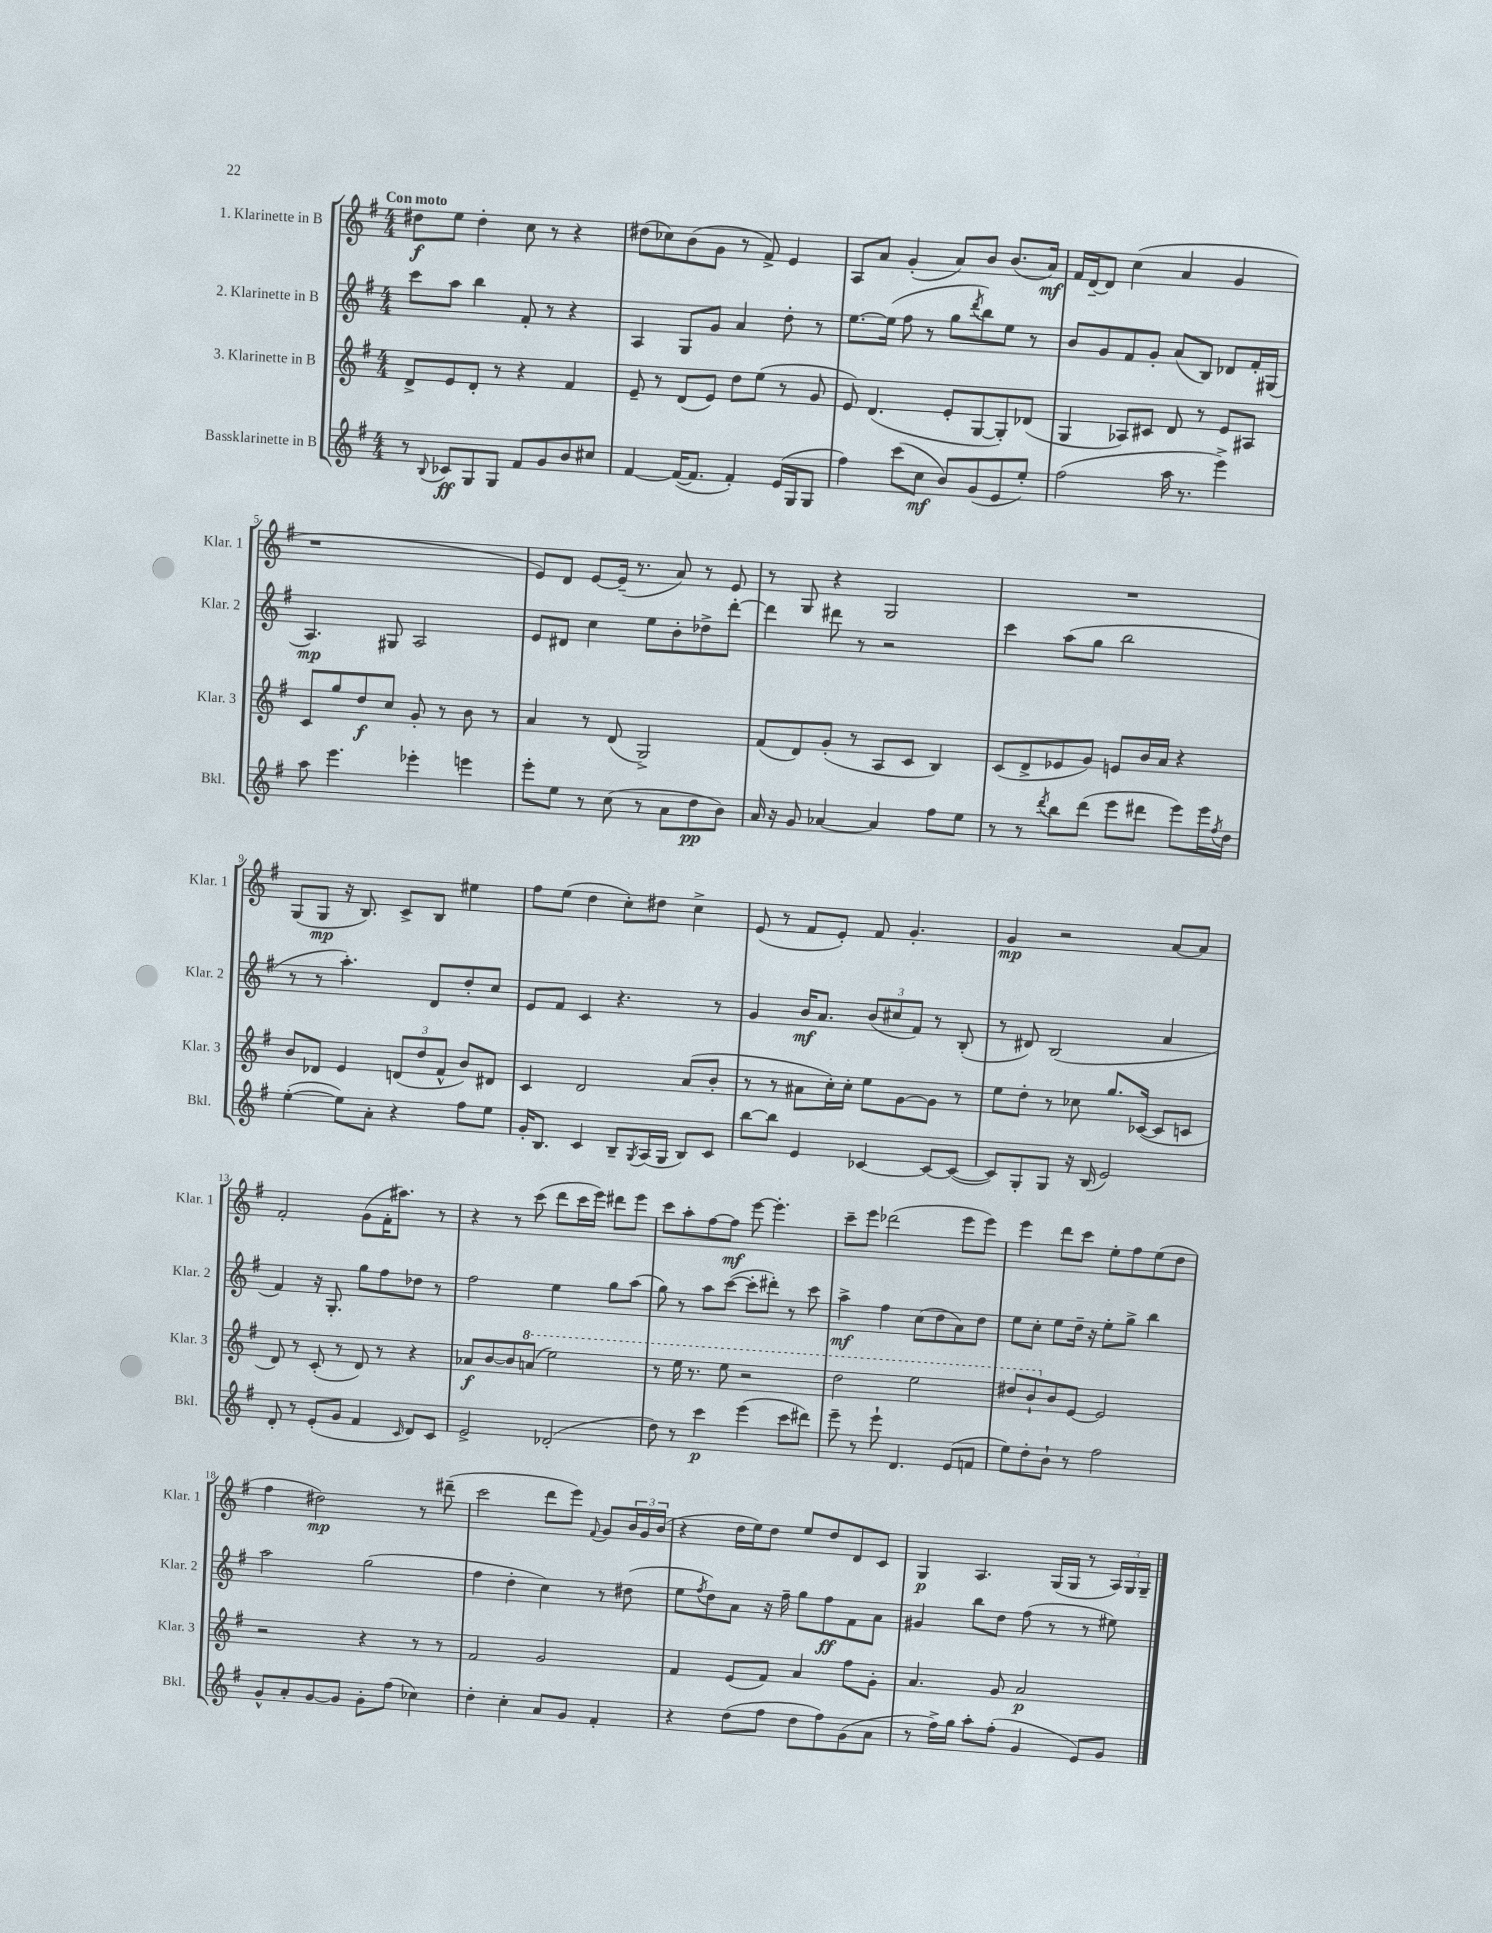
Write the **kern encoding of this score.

**kern	**kern	**kern	**kern
*staff4	*staff3	*staff2	*staff1
*clefG2	*clefG2	*clefG2	*clefG2
*k[f#]	*k[f#]	*k[f#]	*k[f#]
*M4/4	*M4/4	*M4/4	*M4/4
8r	8d^	8ccc	8dd#
8qqB	.	.	.
8c-	8e	8aa	8ee
8G	8d'	4bb	4dd#'
8G	8r	.	.
8f#	4r	8f#'	8cc
8g	.	8r	8r
8b	4f#	4r	4r
8cc#	.	.	.
=	=	=	=
[4f#	8e~	4A	(8dd#
.	8r	.	8cc-)
(16f#_	(8d	8G	(8b
8.f#]	.	.	.
.	8e)	8g	8g
4f#')	8dd	4a	8r
.	(8ee	.	8f#^)
(16e	8r	8dd'	4e
16G	.	.	.
8G	8g	8r	.
=	=	=	=
4ff#)	8e)	[8.ee	8A
.	(4.d	.	8a
.	.	(16ee]	.
(8ccc	.	8ff#	(4g'
8cc	.	8r	.
8b)	8e'	8gg	8a)
.	.	8qddd	.
(8g	[8G	8bb)	8b
8e	8G'])	8ee	(8.b
8ee')	(8d-	8r	.
.	.	.	16a)
=	=	=	=
(2ff#	4G	8b	16f#
.	.	.	[16d~
.	.	8g	8d]
.	8A-)	8f#	(4cc
.	8c#	8g'	.
16aa	8d	(8a	4a
8.r	.	.	.
.	8r	8B)	.
4eee^)	8e	8d-	4g
.	8A#	16f#'	.
.	.	(16G#	.
=	=	=	=
8aa	8c	4.A)	1r
4.eee	8gg	.	.
.	8dd	.	.
.	8cc	8G#	.
4eee-'	8g'	2A	.
.	8r	.	.
4eee	8b	.	.
.	8r	.	.
=	=	=	=
8eee'	4a	8e	8e)
8ee	.	8d#	8d
8r	8r	4cc	[8e
(8cc	(8d	.	(16e~]
.	.	.	8.r
8r	2G^)	8ee	.
8a	.	8b'	8a)
8dd	.	8dd-^	8r
8b)	.	[8ddd'	8e
=	=	=	=
16a	(8f#	4ddd]	8r
16r	.	.	.
8g	8d)	.	8G
[4a-	(8g'	8ddd#	4r
.	8r	8r	.
4a-]	8A	2r	2G
.	8c	.	.
8ff#	4B)	.	.
8ee	.	.	.
=	=	=	=
8r	(8c	4ccc	1r
8r	8d^	.	.
8qddd	.	.	.
8bb	8e-	(8aa	.
(8ddd	8g)	8gg	.
8eee	8e	2bb	.
8ddd#	16b	.	.
.	16a	.	.
8eee)	4r	.	.
16eee	.	.	.
8qff#	.	.	.
16dd	.	.	.
=	=	=	=
([4ee'	8b	8r	(8G
.	8d-	8r	8G
8ee])	4e	4.aa')	16r
.	.	.	8.B)
8a'	.	.	.
4r	(12d	.	8c^
.	12dd	.	.
.	.	8d	8B
.	12f#^^	.	.
8ff#	8b)	8dd'	4ee#
8ee	8d#	8cc	.
=	=	=	=
16g'	4c	8e	8ff#
8.B	.	.	.
.	.	8f#	(8ee
4c	2d	4c	4dd
8B~	.	4.r	8cc')
8qG	.	.	.
(16A	.	.	8dd#
16G	.	.	.
8B)	(8a	.	4cc^
8c	8b'	8r	.
=	=	=	=
[8bb	8r	4g	(8e
8bb]	8r	.	8r
4e	8a#	16b	8f#
.	.	8.a	.
.	16cc')	.	8e')
.	16cc'	.	.
[4c-	8ee	(12b	8f#
.	.	12cc#	.
.	[8g	.	4.g'
.	.	12f#)	.
8c-_	8g]	8r	.
(8c-_	8r	(8B'	.
=	=	=	=
8c-])	8ee	8r	4g
8G'	8dd'	8d#)	.
8G	8r	(2B	2r
16r	8cc-	.	.
(16B	.	.	.
2e)	8.gg	.	.
.	([16c-	.	.
.	8c-]	4a	[8a
.	8c	.	8a]
=	=	=	=
8d'	8d)	4f#)	2f#'
8r	8r	.	.
(8e'	(8c'	16r	.
.	.	8.G'	.
8g	8r	.	.
4f#	8d)	8gg	(8g
.	8r	8ff#	16f#'
.	.	.	8.aa#)
16qqc	.	.	.
8d)	4r	8dd-	.
8c	.	8r	8r
=	=	=	=
2e^	8a-	2ff#	4r
.	[8b	.	.
.	8b]	.	8r
.	(8aa	.	(8ccc
(2d-'	2eee)	4ee	8ddd
.	.	.	16ccc
.	.	.	16eee)
.	.	8gg	8ddd#
.	.	(8aa	8eee
=	=	=	=
8dd)	8r	8gg)	8ccc
8r	16eee	8r	8aa'
.	8.r	.	.
4ccc	.	8aa	[8ff#
.	8eee	([8ccc	8ff#]
(4eee	2r	8ccc']	[8eee
.	.	8ddd#')	4.eee']
8ccc	.	8r	.
8ddd#)	.	8ccc	.
=	=	=	=
8eee~	2ddd	4aa^	8ccc~
8r	.	.	8eee
8eee`	.	4ff#	(2ddd-
4.d	.	.	.
.	2eee	(8cc	.
.	.	8dd	.
(8e	.	8a)	8eee
8f	.	8dd	8eee)
=	=	=	=
8ee)	8ddd#	8ee	4eee
8dd'	8bb`	8cc'	.
8b`	8b	8ee	8ddd
8r	[8e	16dd~	8ccc
.	.	16r	.
2ff#	2e]	8ee'	8ee'
.	.	8gg^	8ff#
.	.	4bb	(8ee
.	.	.	8dd
=	=	=	=
8g^^	2r	2aa	4ff#
8a'	.	.	.
[8g	.	.	2dd#)
8g]	.	.	.
8g'	4r	(2gg	.
(8ff#	.	.	.
4cc-)	8r	.	8r
.	8r	.	(8ddd#~
=	=	=	=
4dd'	2f#	4ff#	2ccc
4cc'	.	4dd'	.
8a	2g	4cc)	8ddd
8g	.	.	8eee)
.	.	.	8qqf#
4f#'	.	8r	8g
.	.	(8dd#	24b
.	.	.	24g
.	.	.	(24b
=	=	=	=
4r	4f#	8ee	4r
.	.	8qff#	.
.	.	8dd)	.
(8dd	(8e	8a	16dd
.	.	.	16ee)
8ff#	8f#)	16r	8dd
.	.	16ff#~	.
8dd	4a	8gg	8ee
8ff#)	.	8ff#	8dd
(8g	8ff#	8f#	8d
8a	8g'	8a	8c
=	=	=	=
8r	4.a	4g#	4G
16ff#^)	.	.	.
16gg	.	.	.
8aa'	.	8bb	4.A
(8ff#'	8g	8dd	.
4g	2a	(8ff#	.
.	.	8r	(16G
.	.	.	16G
8e)	.	8r	8r
8g	.	8ee#)	24A)
.	.	.	24G
.	.	.	24G~
==	==	==	==
*-	*-	*-	*-
